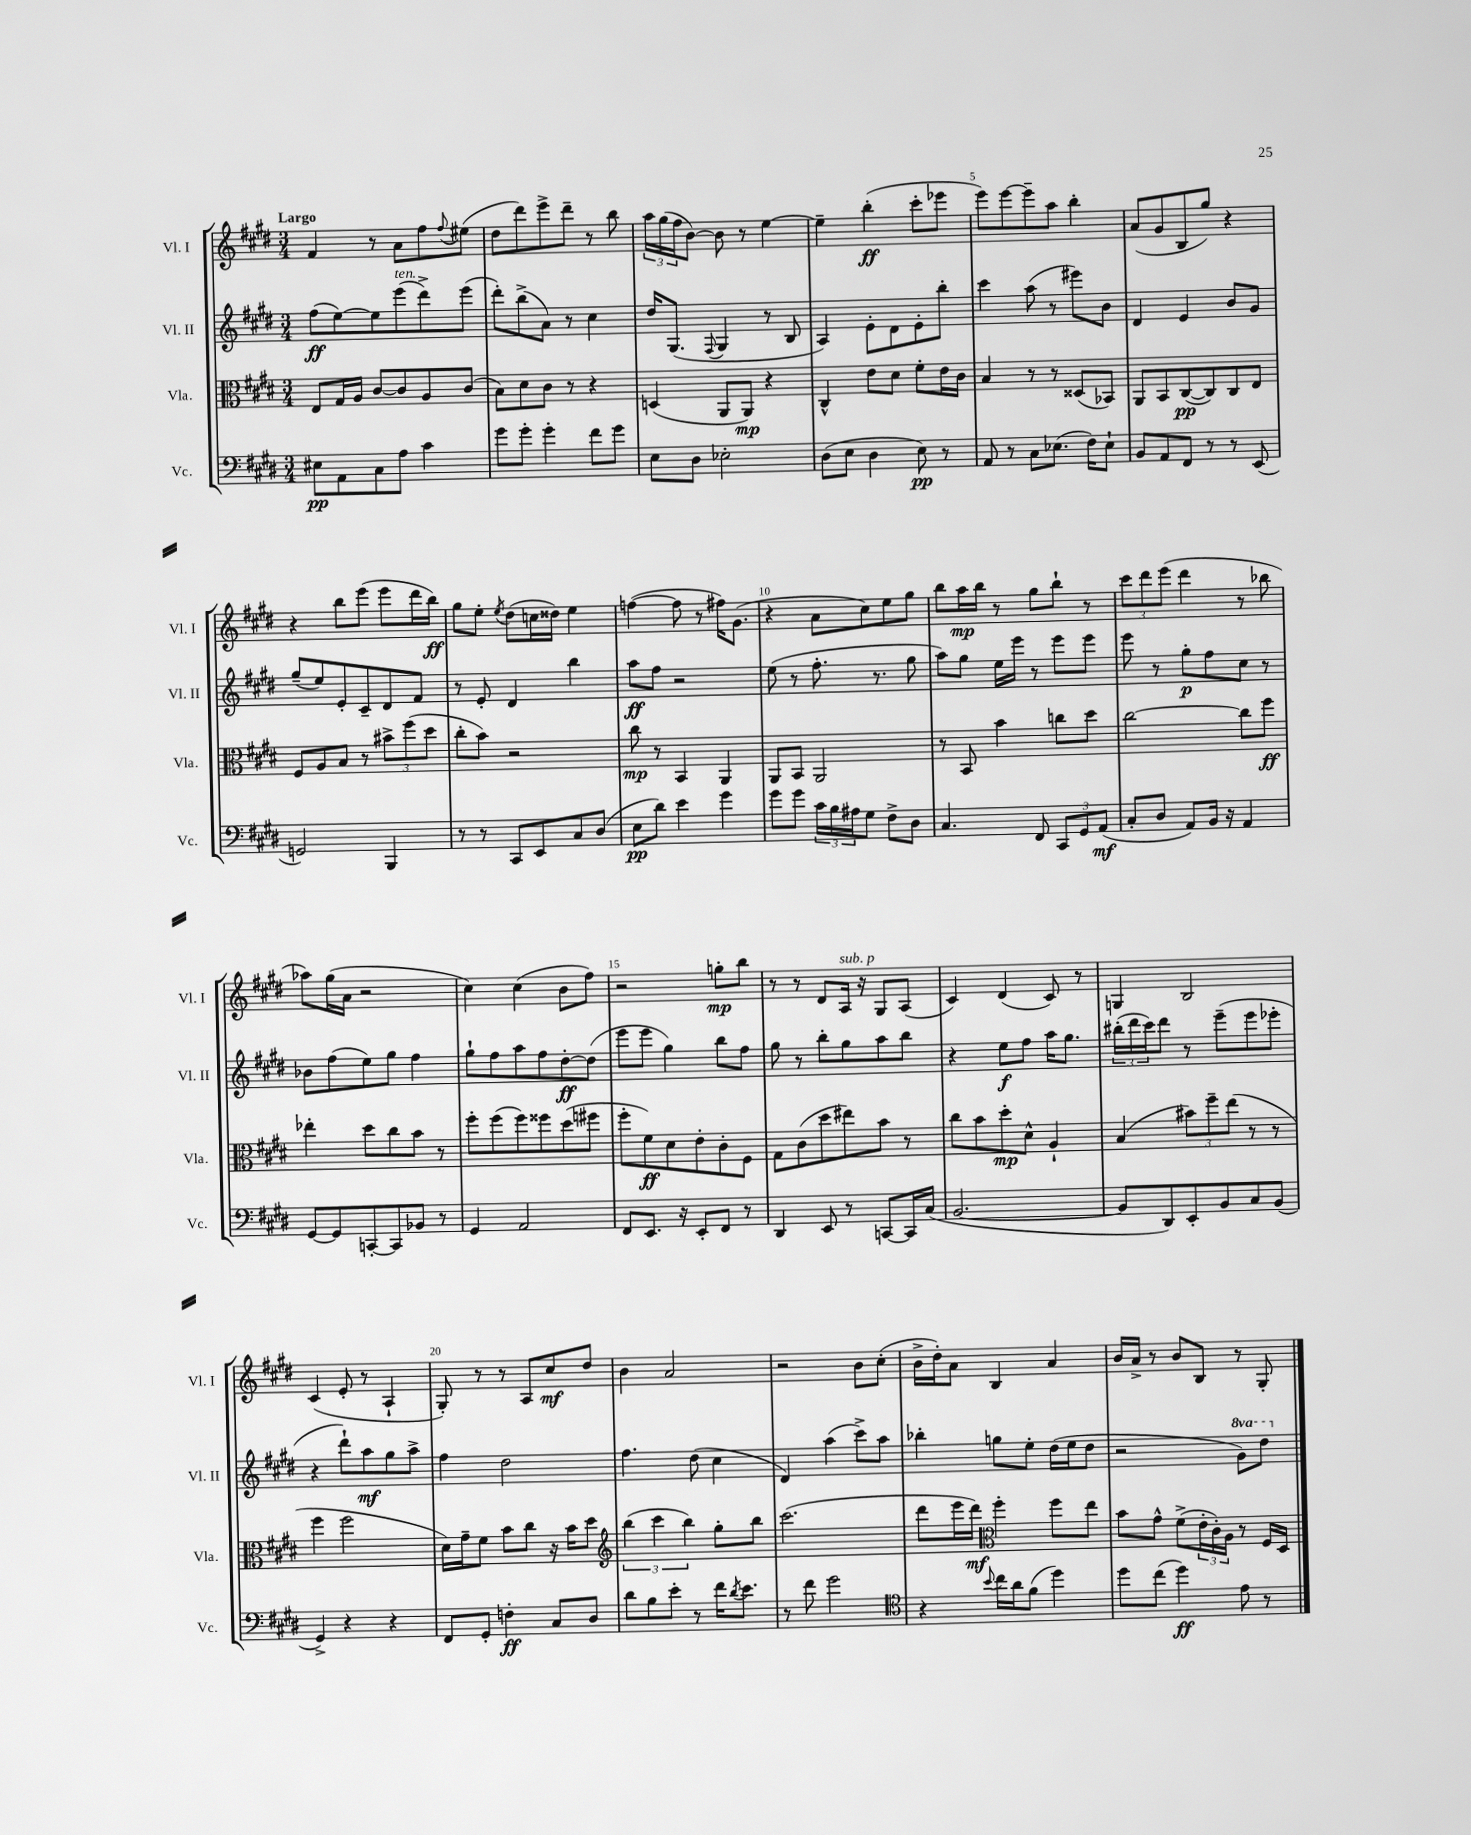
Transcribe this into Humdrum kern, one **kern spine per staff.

**kern	**kern	**kern	**kern
*staff4	*staff3	*staff2	*staff1
*clefF4	*clefC3	*clefG2	*clefG2
*k[f#c#g#d#]	*k[f#c#g#d#]	*k[f#c#g#d#]	*k[f#c#g#d#]
*M3/4	*M3/4	*M3/4	*M3/4
8E#\L	8E/L	(8ff#\L	4f#/
8AA\	16G#/L	[8ee\)	.
.	16A/JJ	.	.
8C#\	[8c#/L	8ee\]	8r
8A\J	8c#/]	(8eee\	8a\L
4c#\	8A/	8ddd#^\)	8ff#\
.	.	.	8qqff#/
.	(8c#/J	(8eee\J	(8ee#\J
=	=	=	=
8g#\L	8B\L)	8ddd#'\L)	8dd#\L
8g#'\J	8d#\	(8bb^\	8ddd#\)
4g#'\	8c#\J	8a\J)	8eee^\
.	8r	8r	8ddd#~\J
8f#\L	4r	4cc#\	8r
8g#\J	.	.	8bb\
=	=	=	=
8E\L	(4D/	16dd#/LK	24aa\LL
.	.	.	(24gg#\
.	.	(8.G#/J	.
.	.	.	24ff#\J
8D#\J	.	.	[8b\J)
.	.	8qqF#/	.
2E-'\	8AA/L	4G#/	8b\]
.	8AA/J)	.	8r
.	4r	8r	[4ee\
.	.	8B/	.
=	=	=	=
(8D#\L	4C#^^/	4A/)	4ee~\]
8E\J	.	.	.
4D#\	8e\L	8e'\L	(4bb'\
.	8d#\J	8d#\	.
8E\)	8f#'\L	8e'\	8ccc#'\L
8r	16e\L	8bb'\J	8eee-\J
.	16c#\JJ	.	.
=	=	=	=
8AA/	4B/	4ccc#\	8eee\L)
8r	.	.	[8eee\
8C#\L	8r	(8aa\	8eee~\]
(8.E-\J	8r	8r	8aa\J
.	(8D##/L	8eee#\L)	4bb'\
16F#\LK)	.	.	.
8E-`\J	8BB-/J)	8b\J	.
=	=	=	=
8BB/L	8AA/L	4d#/	(8a/L
8AA/	8BB/	.	8g#/
8FF#/J	([8C#/	4e/	8B/
8r	8C#/])	.	8gg#/J)
8r	8C#/	8b/L	4r
(8EE/	8E/J	8g#/J	.
=	=	=	=
2GG/)	8F#/L	(8gg#~/L	4r
.	8A/	8ee/)	.
.	8B/J	8e'/	8bb\L
.	8r	8c#~/	(8eee\J
4BBB/	12b#^\L	8d#/	8eee\L
.	(12ff#\	.	.
.	.	8f#/J	16ddd#\L
.	12dd#\J	.	.
.	.	.	16bb\JJ)
=	=	=	=
8r	8cc#'\L	8r	8gg#\L
8r	8b\J)	8e'/	8ee'\J
.	.	.	8qee/
8CC#/L	2r	4d#/	(8dd#\L
8EE/	.	.	16cc\L
.	.	.	16dd##\JJ)
8C#/	.	4bb\	4ee\
(8D#/J	.	.	.
=	=	=	=
8E\L	8cc#\	8aa\L	([4ff\
8d#\J)	8r	8ff#\J	.
4e\	4BB/	2r	8ff\]
.	.	.	8r
4g#\	4AA/	.	16ff#\LK)
.	.	.	(8.g#\J
=	=	=	=
8g#\L	8AA/L	(8ee\	4r
8g#\J	8BB/J	8r	.
24c#\LL	2AA/	8.ff#'\	8a\L
24B\	.	.	.
24A#\J	.	.	.
8G#\J	.	.	8cc#\)
.	.	8.r	.
8F#^\L	.	.	8ee\
8D#\J	.	8gg#\	8gg#\J
=	=	=	=
4.C#/	8r	8aa\L)	8bb\L
.	8BB/	8gg#\J	16aa\L
.	.	.	16bb\JJ
.	4b\	16ee\LL	8r
.	.	16eee\JJ	.
8FF#/	.	8r	8gg#\L
12CC#/L	8cc\L	8eee\L	8bb`\J
12GG#/	.	.	.
.	8dd#\J	8eee\J	8r
(12AA/J	.	.	.
=	=	=	=
8C#'/L	[2cc#\	8eee\	12ccc#\L
.	.	.	12ddd#\
8D#/J	.	8r	.
.	.	.	(12eee\J
8AA/L)	.	8gg#'\L	4ddd#\
16BB/Jk	.	8ff#\	.
16r	.	.	.
4AA/	8cc#\]L	8cc#\J	8r
.	8ff#\J	8r	8bb-\
=	=	=	=
[8GG#/L	4ee-'\	8b-\L	8aa-\L)
8GG#/]	.	(8ff#\	(16gg#\L
.	.	.	16a\JJ
[8CC'/	8dd#\L	8ee\)	2r
8CC/]	8cc#\	8gg#\J	.
8BB-/J	8b\J	4ff#\	.
8r	8r	.	.
=	=	=	=
4GG#/	8ff#'\L	8gg#`\L	4cc#\)
.	(8ff#\	8ff#\	.
2AA/	8ff#\)	8aa\	(4cc#\
.	8ff##\	8ff#\	.
.	(8dd#\	[8dd#'\	8b\L
.	8ff#\J	(8dd#\]J	8ff#\J)
=	=	=	=
8FF#/L	8ff#'\L	8eee\L	2r
8.EE/J	8f#\)	8eee\J	.
.	8d#\	4gg#\)	.
16r	.	.	.
8EE'/L	8e'\	.	.
8FF#/J	8c#'\	8bb\L	8gg'\L
8r	8F#\J	8ff#\J	8bb\J
=	=	=	=
4DD#/	8G#\L	8gg#\	8r
.	(8c#\	8r	8r
8EE/	8dd#\	8bb'\L	8d#/L
8r	8ee#\)	8gg#\	16A/Jk
.	.	.	16r
[8CC/L	8b\J	8aa\	8G#/L
16CC/]L	8r	8bb\J	(8A/J
(16C#/JJ	.	.	.
=	=	=	=
[2.BB/	8cc#\L	4r	4c#/)
.	8b\	.	.
.	8dd#'\	8ee\L	(4d#/
.	8d#^^\J	8ff#\J	.
.	4A`/	16aa\LK	8c#/)
.	.	8.gg#\J	.
.	.	.	8r
=	=	=	=
8BB/]L	(4B/	(24bb#'\LL	4G/
.	.	24ddd#\	.
.	.	24ccc#\J)	.
8DD#/)	.	8ddd#\J	.
8EE'/	12b#\L)	8r	2B/
.	12ff#~\	.	.
8BB/	.	(8eee~\L	.
.	(12ee\J	.	.
8C#/	8r	8eee\	.
(8BB/J	8r	8eee-'\J	.
=	=	=	=
4GG#^/)	4ff#\	4r	(4c#/
4r	2ff#\	8ddd#`\L)	8e'/
.	.	8aa\	8r
4r	.	8gg#\	4A`/
.	.	8aa^\J	.
=	=	=	=
8FF#/L	16d#\LL)	4ff#\	8G#'/)
.	16g#~\J	.	.
8GG#'/J	8f#\J	.	8r
4F'\	8b\L	2dd#\	8r
.	8cc#\J	.	8A/L
8C#/L	16r	.	8cc#/
.	16b\LK	.	.
8D#/J	8dd#\J	.	8dd#/J
=	=	=	=
*	*clefG2	*	*
8d#\L	(6bb\	4.ff#\	4b\
8B\	.	.	.
.	6ccc#\	.	.
8e'\J	.	.	2a/
.	6bb\)	.	.
8r	.	(8dd#\	.
16f#\LK	8gg#'\L	4cc#\	.
8qd#/	.	.	.
8.e\J	.	.	.
.	8bb\J	.	.
=	=	=	=
8r	(2.ccc#\	4d#/)	2r
8f#\	.	.	.
2g#\	.	(4aa\	.
.	.	8ccc#^\L)	8b\L
.	.	8aa\J	(8cc#'\J
=	=	=	=
*clefC4	*	*	*
4r	8ddd#\L	4bb-'\	16b^\LL
.	.	.	16dd#'\J)
.	16eee\L	.	8a\J
.	16ddd#\JJ)	.	.
*	*clefC3	*	*
8qqb/	.	.	.
16cc#\LL	4ff#'\	8gg\L	4B/
16a\J	.	.	.
(8f#\J	.	8ee'\J	.
4dd#\)	8ff#\L	(16dd#\LL	4a/
.	.	16ee\J	.
.	8ee\J	8dd#\J	.
=	=	=	=
8dd#\L	8b\L	2r	16b/LL
.	.	.	16a^/JJ
(8cc#\J	8g#^^\J	.	8r
4dd#\)	(8f#^\L	.	8b/L
.	24e'\L	.	8B/J
.	24c#'\)	.	.
.	24A\JJ	.	.
8e\	8r	8gg#\L)	8r
8r	16F#/LL	8ddd#\J	8G#'/
.	16D#/JJ	.	.
==	==	==	==
*-	*-	*-	*-
